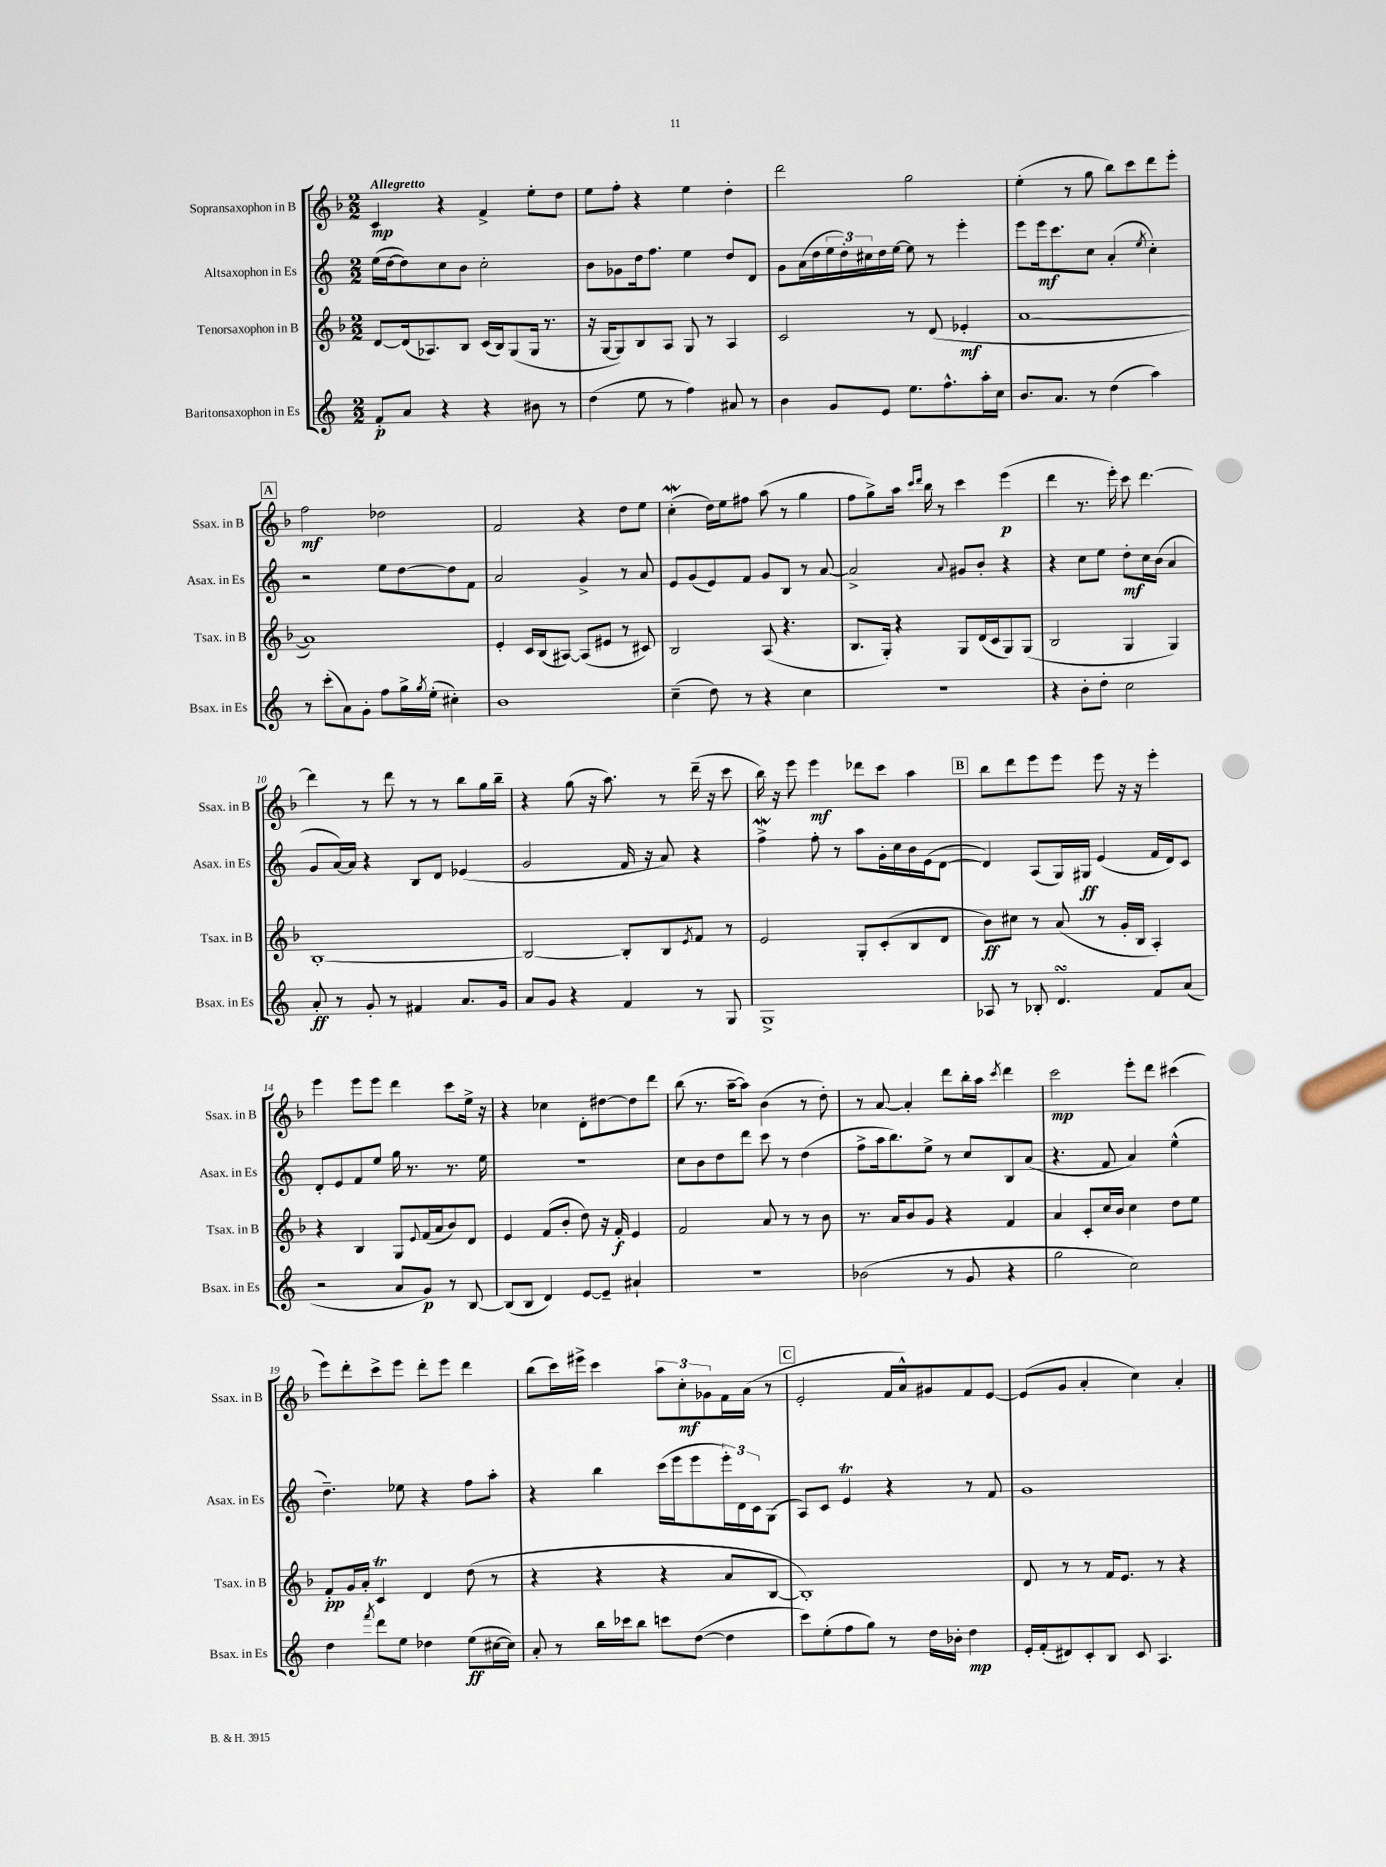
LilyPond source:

<<
\new StaffGroup <<
\new Staff = "s0" \with { instrumentName = "Sopransaxophon in B" shortInstrumentName = "Ssax. in B" } {
    \clef treble \key f \major \numericTimeSignature \time 2/2 \tempo "Allegretto"
    c'4\mp r4 f'4-> e''8-. d''8 |
    e''8 f''8-. r4 e''4 d''4-. |
    d'''2 g''2 |
    e''4-.( r8 g''8 bes''8) c'''8 d'''8 e'''8-. |
    \mark \markup { \box "A" } f''2\mf des''2 |
    f'2 r4 d''8 e''8 |
    c''4-.\mordent( d''16) e''16 fis''8 a''8( r8 g''4 |
    f''8 g''8->) a''16 \grace { c'''16 d'''16 } bes''16 r8 c'''4 e'''4\p( |
    d'''4 r8. e'''16-.) c'''8 d'''4.~ |
    d'''4 r8 d'''8 r8 r8 bes''8 g''16 bes''16-- |
    r4 g''8( r16 a''8.) r8 d'''16--( r16 c'''8 |
    bes''16) r16 e'''8 e'''4\mf des'''8 c'''8 a''4 |
    \mark \markup { \box "B" } bes''8 d'''8 e'''8 e'''8 e'''8 r16 r16 e'''4-. |
    e'''4 e'''8 e'''8 d'''4 c'''8 e''16-> r16 |
    r4 ces''4 d'8-. dis''8~ dis''8 d'''8 |
    bes''8( r8. a''16~-- a''8) bes'4( r8 d''8-.) |
    r8 a'8~ a'4-. d'''8 bes''16-. a''16 \acciaccatura { c'''8 } d'''4 |
    c'''2\mp e'''8-. d'''8 cis'''4( |
    e'''8) d'''8-. c'''8-> e'''8 d'''8-. e'''8 d'''4 |
    bes''8( c'''16) eis'''16-> c'''4 \tuplet 3/2 { a''8 c''8-.\mf ges'8 } f'16 a'16( r8 |
    \mark \markup { \box "C" } e'2-. f'16 a'16-^) gis'8 f'8 e'8~ |
    e'8( g'8 a'4-. c''4) a'4-. \bar "|." |
}
\new Staff = "s1" \with { instrumentName = "Altsaxophon in Es" shortInstrumentName = "Asax. in Es" } {
    \clef treble \key c \major \numericTimeSignature \time 2/2
    e''16( d''16~ d''8) c''8 b'8 c''2-. |
    b'8 ges'8 d''16 f''8. e''4 d''8 d'8 |
    g'8 a'16( d''16 \tuplet 3/2 { e''16 d''16-.) cis''16 } d''16 e''16~ e''8 r8 e'''4-. |
    e'''8 e'''16\mf c'''8. c''8 a'4-.( \acciaccatura { e''8 } c''4-.) |
    \mark \markup { \box "A" } r2 e''8 d''8~ d''8 f'8 |
    a'2 g'4-> r8 a'8 |
    e'8 g'8( e'8) f'8 g'8 b8 r8 a'8~ |
    a'2-> \appoggiatura { a'8 } gis'8 b'8-. r4 |
    r4 c''8 e''8 d''8-.\mf c''16 b'16( a'4 |
    g'8 a'16~) a'16 r4 b8 d'8 ees'4( |
    g'2 f'16 r16 a'8) r4 |
    f''4->\mordent f''8-. r8 a''8 g'16-. c''16 b'16 e'16( d'8~ |
    \mark \markup { \box "B" } d'4) a8( g16) gis16\ff e'4( f'16 d'16) c'8 |
    d'8-. e'8 f'8 e''8 g''16 r8. r8. e''16 |
    R1 |
    c''8 b'8 d''8 d'''8 c'''8 r8 d''4( |
    f''8-> a''16 b''8.) e''8-> r8 c''8 b8 a'8( |
    r4. f'8 a'4) e''4-^( |
    d''4.--) ees''8 r4 f''8 a''8-. |
    r4 b''4 c'''16( e'''16 e'''8 \tuplet 3/2 { e'''16-.) d'16 c'16 } g8( |
    \mark \markup { \box "C" } a8) c'8 e'4\trill r4 r8 f'8 |
    g'1 \bar "|." |
}
\new Staff = "s2" \with { instrumentName = "Tenorsaxophon in B" shortInstrumentName = "Tsax. in B" } {
    \clef treble \key f \major \numericTimeSignature \time 2/2
    d'8~ d'16( aes8.) bes8 c'16( bes16) g8( g16 r8. |
    r16 g16~ g8) bes8 a8 g8 r8 a4 |
    c'2 r8 d'8( ees'4-.\mf |
    a'1~ |
    \mark \markup { \box "A" } a'1) |
    e'4-. c'16 bes16( ais8~) ais8( eis'8 r8 cis'8) |
    bes2 a8( r4. |
    bes8. g16-.) r4 g8 d'16( c'16 g8) g8( |
    bes2 g4 g4) |
    bes1~-. |
    bes2~ bes8-. bes8 \acciaccatura { e'8 } f'8 r8 |
    e'2 g8-. c'8-.( bes8 d'8 |
    \mark \markup { \box "B" } bes'8\ff) cis''8 r8 a'8( r8 g'16-. bes16 a4-.) |
    r4 bes4 g8 \appoggiatura { e'8 } f'16( a'16 bes'8) d'8 |
    e'4 f'8( bes'8-. d''8) r16 f'16-.\f e'4 |
    f'2 a'8 r8 r8 bes'8 |
    r8. a'16 bes'8 g'8 r4 f'4 |
    a'4 c'8-. c''16 bes'16 c''4 d''8 e''8 |
    f'8-.\pp g'16 a'16-. c'4\trill d'4 d''8( r8 |
    r4 r4 r4 a'8 bes8~ |
    \mark \markup { \box "C" } bes1-.) |
    d'8 r8 r8 f'16 e'8. r8 r4 \bar "|." |
}
\new Staff = "s3" \with { instrumentName = "Baritonsaxophon in Es" shortInstrumentName = "Bsax. in Es" } {
    \clef treble \key c \major \numericTimeSignature \time 2/2
    f'8-.\p a'8 r4 r4 bis'8 r8 |
    d''4( e''8 r8 f''4) ais'8 r8 |
    b'4 g'8 e'8 e''8. f''8.-^ a''16-. c''16 |
    b'8. a'8. r8 d''4( a''4) |
    \mark \markup { \box "A" } r8 c'''8-.( a'8) g'8-. f''8 g''16-> \acciaccatura { g''8 } e''16-.( cis''4-.) |
    b'1 |
    c''4--( d''8) r8 r4 c''4 |
    R1 |
    r4 b'8-. d''8-. c''2 |
    a'8-.\ff r8 g'8-. r8 fis'4 a'8. g'16 |
    a'8 g'8 r4 f'4 r8 g8 |
    g1-> |
    \mark \markup { \box "B" } aes8 r8 bes8-. d'4.\turn f'8 a'8( |
    r2 a'8 g'8\p) r8 b8~ |
    b8( b8 d'4) e'8~ e'8-- ais'4-! |
    r1 |
    bes'2( r8 g'8 r4 |
    g''2 c''2) |
    d''4 \acciaccatura { f'''8 } d'''8 e''8 des''4 e''8\ff( cis''16~ cis''16) |
    a'8-. r8 b''16 ces'''16 b''8 c'''8 d''8~( d''4 |
    \mark \markup { \box "C" } c'''8) e''8-.( f''8 g''8) r8 d''16 bes'16-. d''4\mp |
    e'16-. f'16-.( dis'8) c'8-. b8 c'8 a4. \bar "|." |
}
>>
>>
